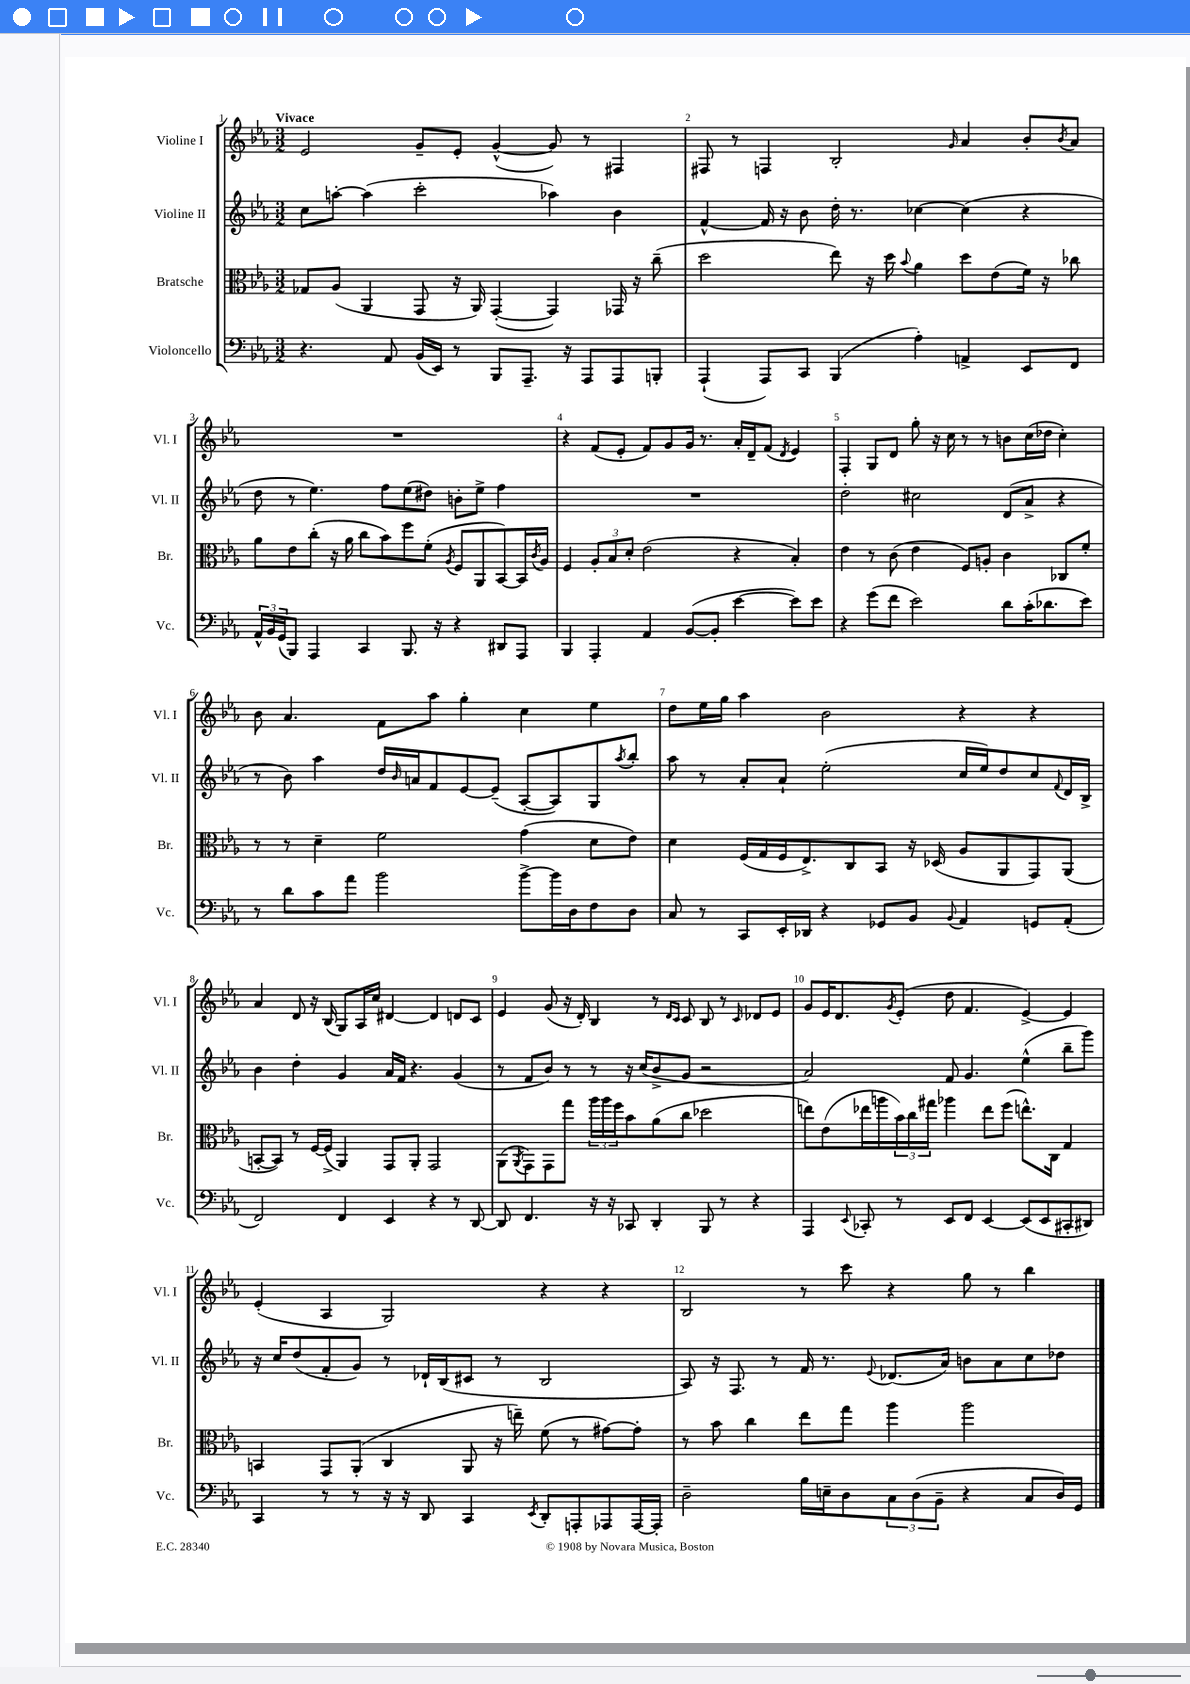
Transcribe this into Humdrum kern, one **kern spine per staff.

**kern	**kern	**kern	**kern
*staff4	*staff3	*staff2	*staff1
*clefF4	*clefC3	*clefG2	*clefG2
*k[b-e-a-]	*k[b-e-a-]	*k[b-e-a-]	*k[b-e-a-]
*M3/2	*M3/2	*M3/2	*M3/2
4.r	8G-/L	8cc\L	2e-/
.	(8A-/J	[8aa'\J	.
.	4AA-/	(4aa\]	.
8AA-/	.	.	.
(16BB-/LL	8GG/	2ccc'\	8g~/L
16EE-/JJ)	.	.	.
8r	16r	.	8e-'/J
.	16AA-/)	.	.
8BBB-/L	([4GG'/	.	([4g^^/
8.AAA-~/J	.	.	.
.	4GG/])	4aa-\)	8g/])
16r	.	.	.
8AAA-/L	.	.	8r
8AAA-/	16GG-/	4b-\	4F#/
.	16r	.	.
8BBB'/J	(8cc~\	.	.
=	=	=	=
(4AAA-`/	2dd\	[4f^^/	8F#/
.	.	.	8r
8AAA-/L)	.	16f/]	4F/
.	.	16r	.
8CC/J	.	8b-\	.
(4BBB-/	8ee-\)	16dd'\	2B-'/
.	.	8.r	.
.	16r	.	.
.	16dd\	.	.
.	8qqb-/	.	.
4A-'\)	4a-\	[4cc-\	.
.	.	.	16qqg/
4AA^/	8dd\L	(4cc-\]	4a-/
.	(8e-\	.	.
8EE-/L	16f\Jk)	4r	8b-'/L
.	16r	.	.
.	.	.	8qb-/
8FF/J	8cc-\	.	8a-/J
=	=	=	=
24AA-^^/LL	8a-\L	8dd\	1.r
24BB-/	.	.	.
(24GG/J	.	.	.
8BBB-/J)	8e-\	8r	.
4AAA-/	(8cc'\J	4.ee-\)	.
.	16r	.	.
.	16a-\	.	.
4CC/	8cc\L	.	.
.	8b-\)	8ff\L	.
8.BBB-/	8ff\	(8ee-\	.
.	(8f'\J	8dd#\J)	.
16r	.	.	.
.	8qA-/	.	.
4r	8F/L	8b'\L	.
.	8AA-/	8ee-^\J	.
8DD#/L	[8BB-/)	4ff\	.
8AAA-/J	16BB-/]L	.	.
.	8qc/	.	.
.	16A-/JJ	.	.
=	=	=	=
4BBB-/	4F/	1.r	4r
4AAA-'/	12A-'/L	.	(8f/L
.	12B-/	.	.
.	.	.	8e-'/J
.	12d'/J	.	.
4AA-/	(2e-\	.	8f/L)
.	.	.	8g/
([8BB-/L	.	.	16g/Jk
.	.	.	8.r
8BB-'/]J	.	.	.
[4e-\	4r	.	16a-'/LL
.	.	.	16d~/J
.	.	.	(8f/J
.	.	.	8qd/
8e-\]L)	4B-'/)	.	4e-/)
8e-\J	.	.	.
=	=	=	=
4r	4e-\	2dd'\	4F'/
(8g\L	8r	.	8G/L
8f\J	(8c\	.	8d/J
2e-\)	4e-\	2cc#\	8gg'\
.	.	.	16r
.	.	.	16cc\
.	8F/L)	.	8r
.	8A'/J	.	8r
8d\L	4c\	(8d/L	8b\L
(16c'\K	.	8a-^/J	(16cc\L
8.d-\	.	.	16dd-\JJ
.	8C-/L	4r	4cc'\)
8e-\J)	8f'/J	.	.
=	=	=	=
8r	8r	8r	8b-\
8d\L	8r	8b-\)	4.a-/
8c\	4d~\	4aa-\	.
8a-\J	.	.	.
2b-\	2f\	16dd/LL	8f\L
.	.	16qqb-/	.
.	.	16a/J	.
.	.	8f/	8aa-\J
.	.	[8e-/	4gg'\
.	.	(8e-~/]J	.
[8b-^\L	(4g\	[8A-'/L	4cc\
16b-\]L	.	8A-/])	.
16D\J	.	.	.
8F\	8d\L	8G/	4ee-\
.	.	8qaa-/	.
8D\J	8e-\J)	8bb-'/J	.
=	=	=	=
8C/	4d\	8aa-\	8dd\L
8r	.	8r	16ee-\L
.	.	.	16gg\JJ
8CC/L	(16F/LL	8a-'/L	4aa-\
.	16G/	.	.
16EE-'/L	16F/J	8a-`/J	.
16DD-/JJ	8.E-^/)	.	.
4r	.	(2ee-'\	2b-\
.	8C/	.	.
8GG-/L	8BB-/J	.	.
8BB-/J	16r	.	.
.	(16D-/	.	.
8qqBB-/	.	.	.
4AA-/	8A-/L	16cc/LL	4r
.	.	16ee-/J)	.
.	8AA-/	8dd/	.
8GG/L	8GG/)	8cc/	4r
.	.	8qqf/	.
(8AA-'/J	(8AA-/J	16d/L	.
.	.	16B-^/JJ	.
=	=	=	=
2FF/)	[8BB'/L	4b-\	4a-/
.	8BB/]J)	.	.
.	8r	4dd'\	8d/
.	[16F/LL	.	16r
.	(16F^/]JJ	.	(16B-/
4FF/	4AA-/)	4g/	8G/L)
.	.	.	16A-/L
.	.	.	16cc/JJ
4EE-/	8GG/L	16a-/LL	[4d#/
.	.	16f/JJ	.
.	8AA-'/J	4.r	.
4r	2GG/	.	4d#/]
8r	.	(4g/	8d/L
[8DD/	.	.	8c/J
=	=	=	=
8DD/]	(8AA-\L	8r	4e-/
.	8qAA-/	.	.
4.FF/	8GG\)	8f/L	.
.	8GG\	8b-/J)	(8g/
.	8gg\J	8r	16r
.	.	.	16d'/)
16r	24aa-\LL	8r	4B-/
.	24aa-\	.	.
16r	.	.	.
.	24ff\J	.	.
8CC-/	8b-\	16r	.
.	.	(16cc/LK	.
4DD'/	(8a-\	8b-^/	8r
.	.	.	16qqd/LL
.	.	.	16qqc/JJ
.	8cc\J	8g/J	8c/
8BBB-/	2dd-\	2r	8B-/
8r	.	.	8r
.	.	.	16qqc/
4r	.	.	8d-/L
.	.	.	8e-/J
=	=	=	=
4AAA-/	8ee\L)	2a-/)	8g/L
.	(8e-\	.	16e-/K
.	.	.	8.d/
8qqEE-/	.	.	.
8CC-'/	16ee-\L	.	.
.	16aa\	.	.
.	.	.	8qg/
8r	24b-\)	.	(8e-'/J
.	24cc\	.	.
.	24gg#\JJ	.	.
8EE-/L	4aa-\	8f/	8dd\
8FF/J	.	4.g/	4.f/
[4EE-/	8ee-\L	.	.
.	(8ff\J	.	.
(8EE-/]L	8.ee^^\L)	(4ee-^^\	[4e-^/)
8EE-/	.	.	.
.	16C\Jk	.	.
8CC#'/	4G/	8bb-~\L	4e-/]
8DD#/J)	.	8ggg\J)	.
=	=	=	=
4CC/	4BB/	16r	(4e-'/
.	.	16cc/LK	.
.	.	(8dd/	.
8r	8GG/L	8f'/	4A-/
8r	(8AA-'/J	8g/J)	.
16r	4C/	8r	2G/)
16r	.	.	.
8DD/	.	16d-`/LL	.
.	.	(16B-/J	.
4CC/	8AA-/	8c#/J	.
.	16r	8r	.
.	16ee~\)	.	.
8qEE-/	.	.	.
8DD'/L	(8f\	2B-/	4r
8AAA'/	8r	.	.
8AAA-/	[8g#\L)	.	4r
[16AAA-/L	8g#'\]J	.	.
16AAA-'/]JJ	.	.	.
=	=	=	=
2D~\	8r	8A-/)	2B-/
.	8b-\	16r	.
.	.	8.F/	.
.	4cc\	.	.
.	.	8r	.
16B-\LL	8ee-\L	16f/	8r
16E~\J	.	8.r	.
8D\	8gg\J	.	8ccc\
.	.	8qqe-/	.
12C\	4aa-\	(8.d-/L	4r
(12D\	.	.	.
12BB-~\J	.	.	.
.	.	16a-/Jk)	.
4r	2aa-\	8b\L	8gg\
.	.	8a-\	8r
8C/L	.	8cc\	4bb-\
16D/L)	.	8dd-\J	.
16GG/JJ	.	.	.
==	==	==	==
*-	*-	*-	*-
